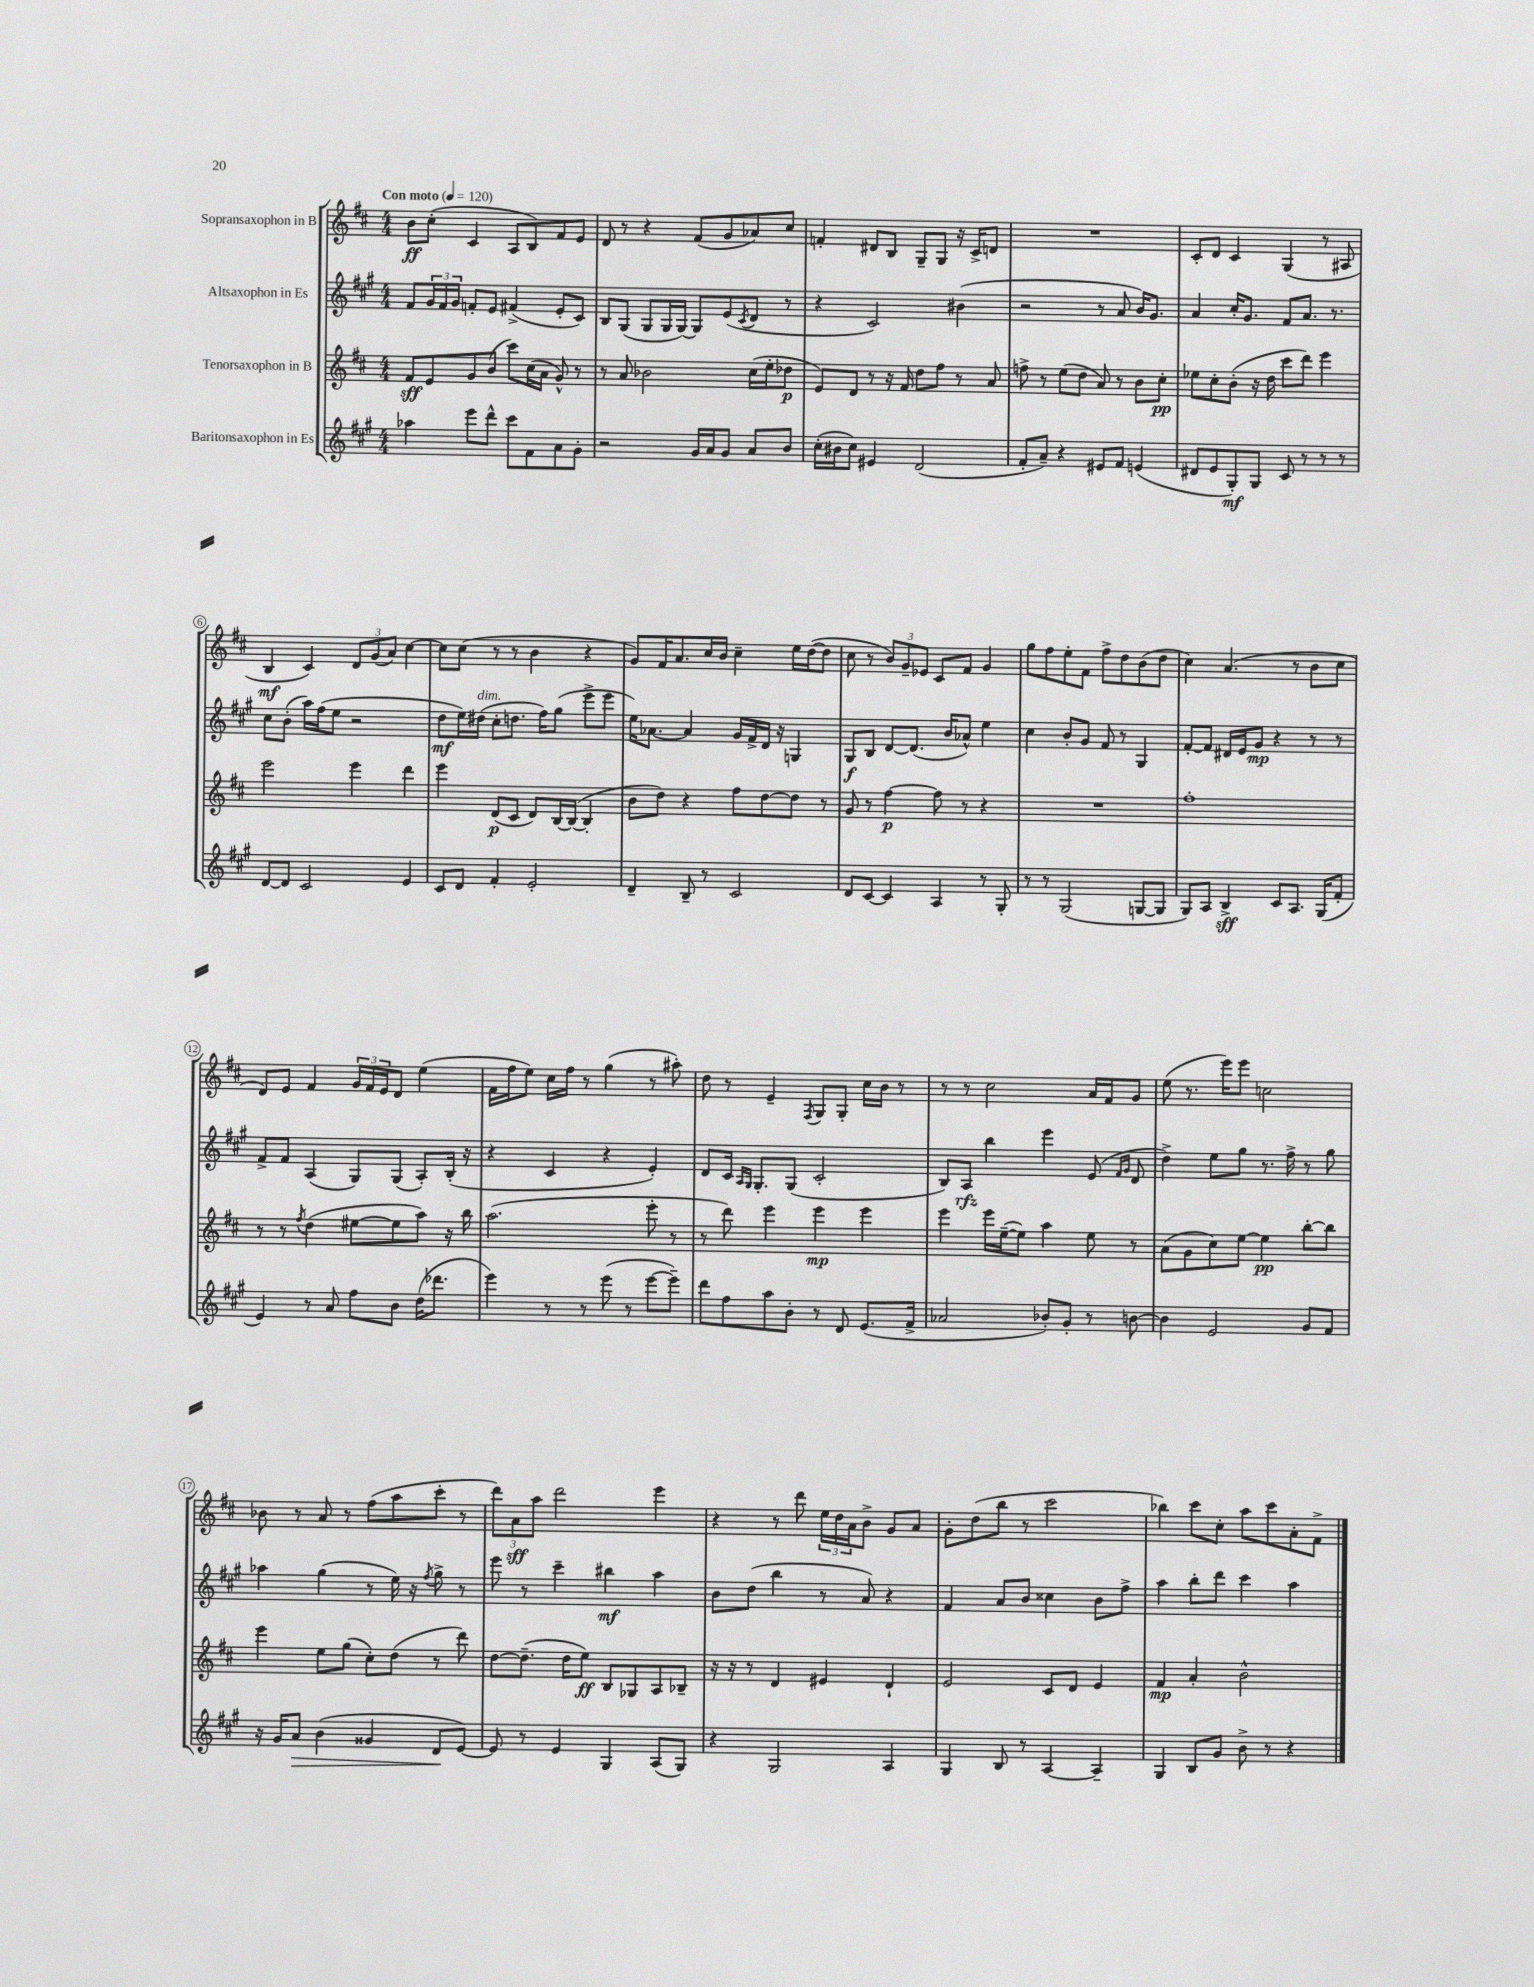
<<
\new StaffGroup <<
\new Staff = "s0" \with { instrumentName = "Sopransaxophon in B" } {
    \clef treble \key d \major \numericTimeSignature \time 4/4 \tempo "Con moto" 4 = 120
    b'8\ff cis''8-.( cis'4 a8 b8) fis'8 e'8 |
    d'8 r8 r4 fis'8( g'8 aes'8) cis''8 |
    f'4-. dis'8 b8 g8-- g8 r16 cis'16-> d'8 |
    R1 |
    cis'8-. d'8 cis'4 g4( r8 ais8 |
    b4\mf cis'4) \tuplet 3/2 { d'8 g'8( a'8) } cis''4~ |
    cis''8 cis''8( r8 r8 b'4 r4 |
    g'8) fis'16 a'8. cis''16 b'16 cis''4-- e''16 d''16~( d''8 |
    cis''8 r8 \tuplet 3/2 { b'8) g'8-- ees'8 } cis'8 fis'8 g'4 |
    g''8 fis''8 e''8-. fis'8 fis''8-> d''8 b'8( d''8 |
    cis''4) a'4.( r8 b'8 cis''8 |
    d'8) e'8 fis'4 \tuplet 3/2 { g'16 fis'16 e'16 } d'8 e''4( |
    fis'16 fis''16 e''8) cis''16 fis''16 r8 g''4( r8 ais''8-.) |
    d''8 r8 e'4-- \acciaccatura { fis8 } g8 g8-. cis''16 b'16 r8 |
    r8 r8 cis''2 a'16 fis'16 g'8 |
    e''8( r8. e'''16) e'''8 c''2 |
    bes'8 r8 a'8 r8 fis''8( a''8 cis'''8-. r8 |
    \tuplet 3/2 { d'''8) a'8\sff a''8 } d'''2 e'''4 |
    r4 r8 d'''8 \tuplet 3/2 { e''16 d''16 a'16 } b'8-> g'8 a'8 |
    g'8-. d''8( b''8 r8 cis'''2 |
    bes''4) cis'''8 cis''8-. a''8 cis'''8 a'8-. fis'8-> \bar "|." |
}
\new Staff = "s1" \with { instrumentName = "Altsaxophon in Es" } {
    \clef treble \key a \major \numericTimeSignature \time 4/4
    fis'8 \tuplet 3/2 { gis'16 fis'16 gis'16 } f'8-. e'8 fis'4->( e'8-. cis'8) |
    b8 gis8( gis8 gis16 gis16~) gis8 e'8( \acciaccatura { cis'8 } d'8 r8 |
    r4 cis'2) bis'4( |
    r2 r8 a'8 b'16) gis'8. |
    a'4 cis''16-. gis'8. fis'8 a'8. r8. |
    cis''8 b'8-.( a''16) fis''16( e''8 r2 |
    d''8\mf e''16) dis''16^\markup { \italic "dim." }( cis''8-. d''8. fis''16) gis''8( e'''8-> e'''8 |
    e''16) aes'8.~ aes'4 gis'16 fis'16-> d'16 r16 g4 |
    gis8\f b8 d'8~ d'8.( b'16 aes'8-^) e''4 |
    cis''4 b'8-. gis'8 fis'8 r8 gis4 |
    fis'8~-. fis'8 dis'16 e'16 gis'8\mp r4 r8 r8 |
    fis'8-> fis'8 a4( gis8) gis8( a8-.) b16-.( r16 |
    r4 cis'4 r4 e'4-.) |
    d'8 cis'16 \grace { a16 gis16 } gis8.-. gis8( cis'2-. |
    b8) a8\rfz b''4 e'''4 e'8( \grace { fis'16 gis'16 } d'8 |
    d''4->) e''8 gis''8 r8. fis''16-> r8 gis''8 |
    aes''4 gis''4( r8 e''16) r16 \acciaccatura { fis''8 } gis''8-> r8 |
    e'''8 r8 cis'''4-- bis''4\mf a''4 |
    b'8 d''8( b''4 r8 a'8) r4 |
    fis'4 a'8 b'8 cisis''4 b'8 fis''8-> |
    a''4 b''8-. d'''8 cis'''4 a''4 \bar "|." |
}
\new Staff = "s2" \with { instrumentName = "Tenorsaxophon in B" } {
    \clef treble \key d \major \numericTimeSignature \time 4/4
    fis'8\sff e'8 g'8 b'8( cis'''8) cis''16( a'16 g'8-^) r8 |
    r8 a'8 bes'2 cis''16( e''16-. des''8\p |
    e'8) d'8 r8 r16 fis'16 d''8 fis''8 r8 a'8 |
    f''8-> r8 e''8( d''8 a'8) r8 b'8 cis''8-.\pp |
    ees''8 cis''8-. b'8-.( r16 d''16 cis'''8 d'''8) e'''4 |
    e'''2 e'''4 d'''4 |
    e'''4 d'8\p( cis'8 d'8) b16~ b16~( b4-. |
    b'8 d''8) r4 fis''8 d''8~ d''8 r8 |
    g'8 r8 fis''4~\p fis''8 r8 r4 |
    R1 |
    fis''1-. |
    r8 r8 \acciaccatura { fis''8 } d''4( eis''8~ eis''8 a''8) r16 b''16 |
    a''2.( e'''8-. r8 |
    r8 d'''8) e'''4 e'''4\mp e'''4 |
    e'''4 e'''16 e''16~--( e''8) a''4 e''8 r8 |
    a'8( g'8 cis''8) e''8~ e''4\pp b''8~-. b''8 |
    e'''4 e''8 g''8( cis''8-.) d''8( r8 d'''8) |
    d''8~ d''8.--( d''16 e''8\ff) b8 ges8 a8 bes8-- |
    r16 r16 r8 d'4 eis'4 d'4-! |
    e'2 cis'8 d'8 e'4 |
    fis'4\mp a'4-. b'2-^ \bar "|." |
}
\new Staff = "s3" \with { instrumentName = "Baritonsaxophon in Es" } {
    \clef treble \key a \major \numericTimeSignature \time 4/4
    aes''4 e'''8 d'''8-^ cis'''8 fis'8 a'8 gis'8-. |
    r2 gis'16 a'16 gis'8 a'8 b'8 |
    cis''16-.( bis'16 cis''8) eis'4 d'2( |
    fis'8-. a'8--) r4 eis'8 fis'8 e'4( |
    dis'8 e'8 gis8-.\mf) gis8 cis'8 r8 r8 r8 |
    d'8~ d'8 cis'2 e'4 |
    cis'8 d'8 fis'4-. e'2-. |
    d'4-- b8-- r8 cis'2 |
    d'8 cis'8~ cis'4 a4 r8 gis8-. |
    r8 r8 gis2( g8~ g8 |
    gis8) a8 b4->\sff cis'8 a8. gis16( fis'8-. |
    e'4) r8 a'8 fis''8 b'8 d''16( des'''8. |
    e'''4) r8 r8 e'''8( r8 e'''8~ e'''8--) |
    d'''8 fis''8 a''8 b'8-. r8 d'8 e'8.( fis'16-> |
    aes'2 bes'8-.) gis'8-. r8 b'8~ |
    b'4 e'2 gis'8 fis'8 |
    r16 gis'16 a'8\> b'4( gisis'4 d'8\! e'8~) |
    e'8 r8 e'4 gis4 a8( gis8) |
    r4 gis2 a4 |
    gis4 b8 r8 a4~ a4-- |
    gis4 b8 gis'8 b'8-> r8 r4 \bar "|." |
}
>>
>>
\layout { \context { \Score \override BarNumber.stencil = #(make-stencil-circler 0.1 0.3 ly:text-interface::print) } }
